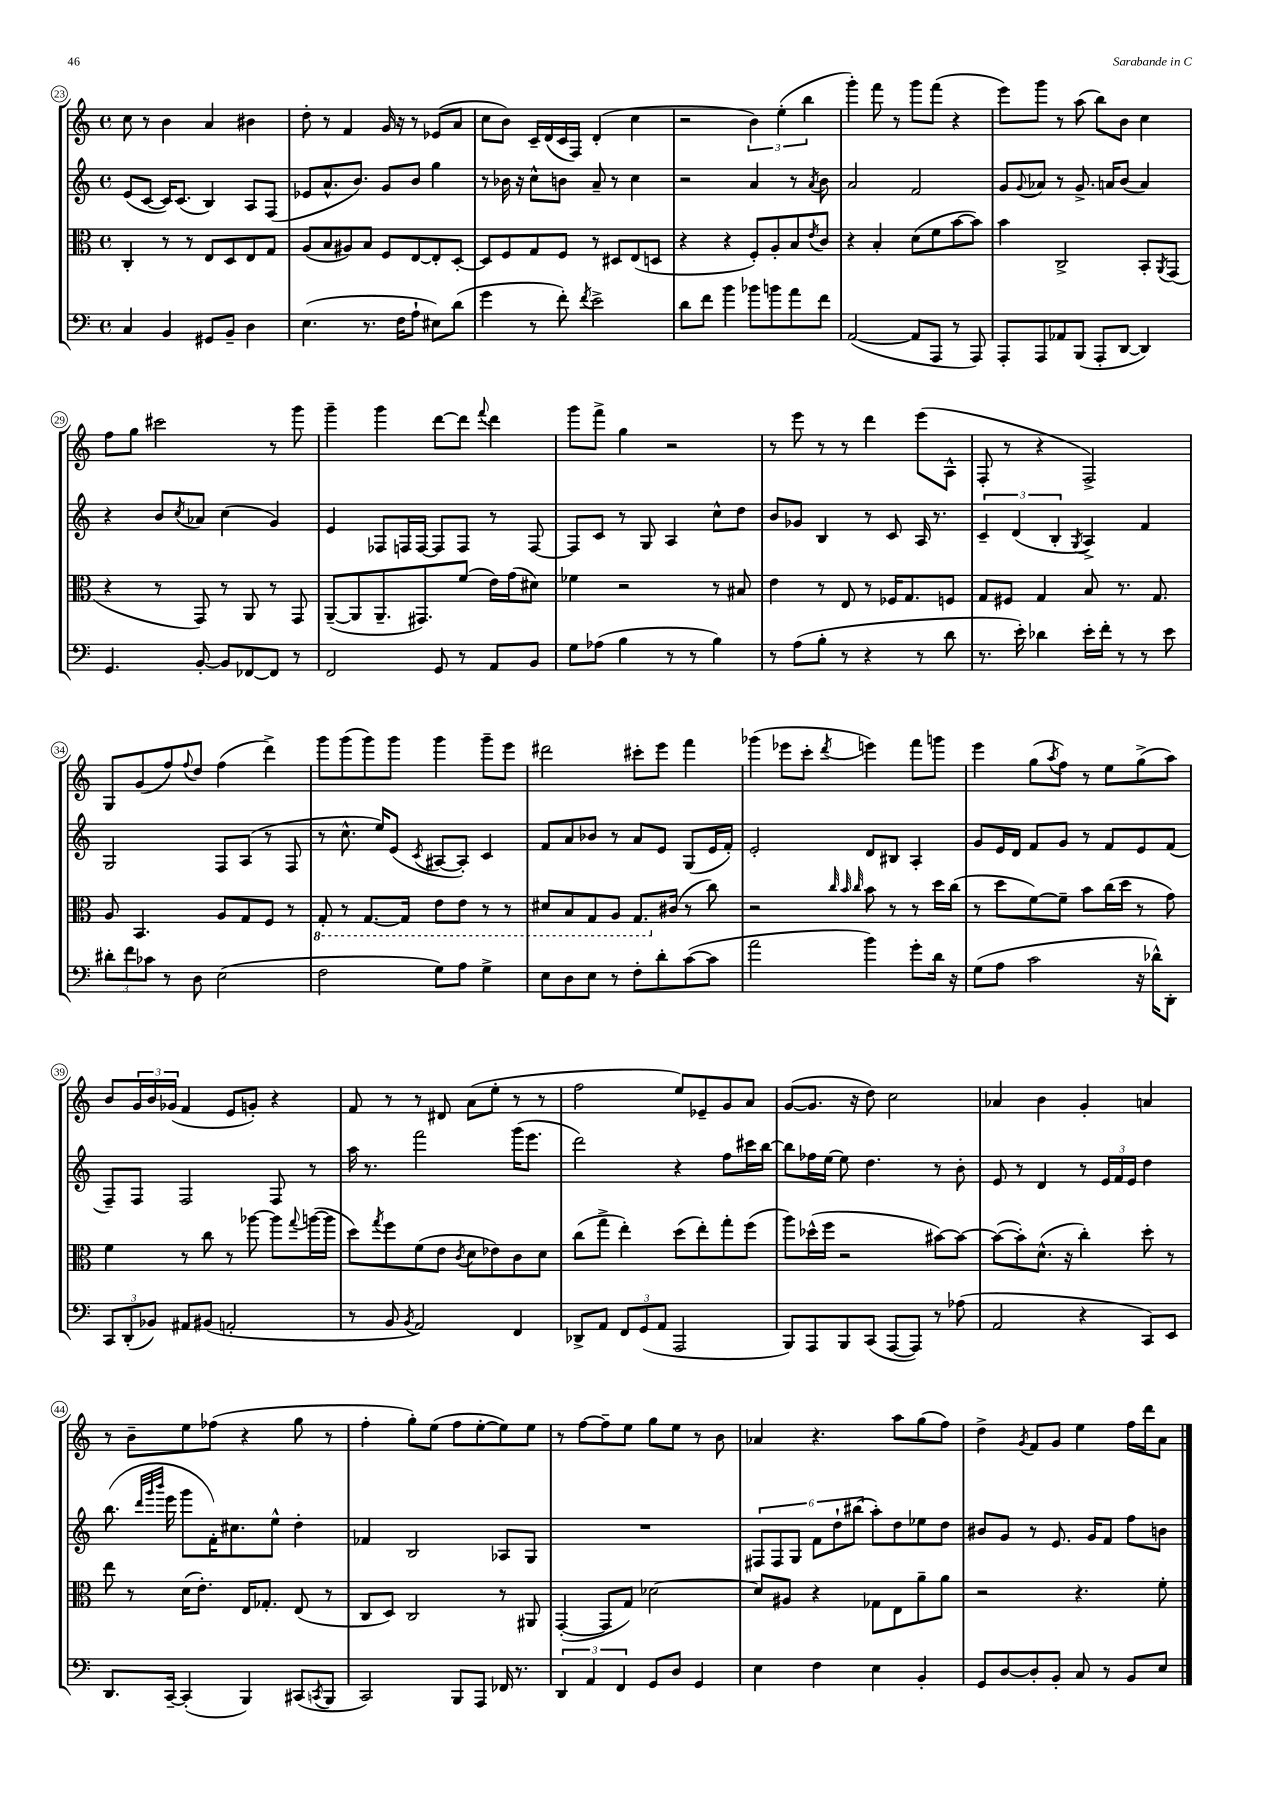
<<
\new StaffGroup <<
\new Staff = "s0" {
    \clef treble \key c \major \defaultTimeSignature \time 4/4
    c''8 r8 b'4 a'4 bis'4 |
    d''8-. r8 f'4 g'16 r16 r8 ees'8( a'8 |
    c''8 b'8) c'16-- d'16( c'16 f16) d'4-.( c''4 |
    r2 \tuplet 3/2 { b'4) e''4-.( b''4 } |
    g'''4-.) f'''8 r8 g'''8 f'''8( r4 |
    e'''8) g'''8 r8 a''8( b''8) b'8 c''4 |
    f''8 g''8 cis'''2 r8 g'''8 |
    g'''4-- g'''4 d'''8~ d'''8 \appoggiatura { f'''8 } d'''4 |
    g'''8 f'''8-> g''4 r2 |
    r8 e'''8 r8 r8 d'''4 e'''8( a8-^ |
    f8-. r8 r4 f2->) |
    g8 g'8( f''8) \appoggiatura { f''8 } d''8 f''4( d'''4->) |
    g'''8 g'''8( g'''8) g'''8 g'''4 g'''8-- e'''8 |
    dis'''2 cis'''8-. e'''8 f'''4 |
    ges'''4( ees'''8 c'''8-. \acciaccatura { d'''8 } e'''4) f'''8 g'''8 |
    e'''4 g''8( \acciaccatura { a''8 } f''8) r8 e''8 g''8->( a''8) |
    b'8 \tuplet 3/2 { g'16 b'16 ges'16( } f'4 e'8 g'8-.) r4 |
    f'8 r8 r8 dis'8 a'8( e''8-. r8 r8 |
    f''2 e''8) ees'8-- g'8 a'8 |
    g'8~( g'8. r16 d''8) c''2 |
    aes'4 b'4 g'4-. a'4 |
    r8 b'8-- e''8 fes''8( r4 g''8 r8 |
    f''4-. g''8-.) e''8( f''8 e''8~-. e''8) e''8 |
    r8 f''8~ f''8-- e''8 g''8 e''8 r8 b'8 |
    aes'4 r4. a''8 g''8( f''8) |
    d''4-> \acciaccatura { g'8 } f'8 g'8 e''4 f''16 d'''16 a'8 \bar "|." |
}
\new Staff = "s1" {
    \clef treble \key c \major \defaultTimeSignature \time 4/4
    e'8( c'8~ c'16) c'8.( b4) a8 f8( |
    ees'8 a'8.-^ b'8.) g'8 b'8 g''4 |
    r8 bes'16 r16 c''8-^ b'8 a'8-- r8 c''4 |
    r2 a'4 r8 \acciaccatura { a'8 } b'8 |
    a'2 f'2 |
    g'8 \appoggiatura { g'8 } aes'8 r8 g'8.-> a'16 b'8( a'4) |
    r4 b'8 \acciaccatura { c''8 } aes'8 c''4( g'4) |
    e'4 fes8 f16 f16~ f8 f8 r8 f8~ |
    f8 c'8 r8 g8 a4 c''8-^ d''8 |
    b'8 ges'8 b4 r8 c'8 a16 r8. |
    \tuplet 3/2 { c'4-- d'4( b4-. } \acciaccatura { g8 } a4->) f'4 |
    g2 f8 a8( r8 f8 |
    r8 c''8.-^ e''16) e'8( \acciaccatura { c'8 } ais8~ ais8-.) c'4 |
    f'8 a'8 bes'8 r8 a'8 e'8 g8( e'16 f'16-.) |
    e'2-. d'8 bis8 a4-. |
    g'8 e'16 d'16 f'8 g'8 r8 f'8 e'8 f'8( |
    f8--) f8 f2 f8 r8 |
    a''16 r8. f'''2 g'''16( e'''8. |
    d'''2) r4 f''8 cis'''16 b''16~ |
    b''8 fes''16 e''16~ e''8 d''4. r8 b'8-. |
    e'8 r8 d'4 r8 \tuplet 3/2 { e'16 f'16 e'16 } d''4 |
    b''8.( \grace { d'''32 g'''32 b'''32 } e'''16 g'''8 f'16-.) cis''8. e''8-^ d''4-. |
    fes'4 b2 aes8 g8 |
    R1 |
    \tuplet 6/4 { fis8 fis8 g8 f'8 d''8-! bis''8( } a''8-.) d''8 ees''8 d''8 |
    bis'8 g'8 r8 e'8. g'16 f'8 f''8 b'8 \bar "|." |
}
\new Staff = "s2" {
    \clef alto \key c \major \defaultTimeSignature \time 4/4
    c4-. r8 r8 e8 d8 e8 g8 |
    a8( b8 ais8) b8 f8 e8~ e8-. d8~-. |
    d8 f8 g8 f8 r8 dis8 e8( d8 |
    r4 r4 f8-.) a8-. b8 \acciaccatura { e'8 } c'8 |
    r4 b4-. d'8( f'8 b'8~ b'8) |
    b'4 c2-> b,8-. \acciaccatura { a,8 } g,8( |
    r4 r8 g,8) r8 a,8 r8 g,8 |
    a,8~--( a,8 a,8.-- gis,8.) f'8( e'16) g'16( dis'8) |
    fes'4 r2 r8 bis8 |
    e'4 r8 e8 r8 fes16 g8. f8 |
    g8 fis8 g4 b8 r8. g8. |
    a8 b,4. a8 g8 f8 r8 |
    \ottava #-1 g,8-. r8 g,8.~ g,16 e8 e8 r8 r8 |
    dis8 b,8 g,8 a,8 g,8. \ottava #0 cis'16( r8 c''8) |
    r2 \grace { c''32 b'32 c''32 } b'8 r8 r8 d''16 c''16( |
    r8 d''8 f'8~) f'8-- b'8 c''16( d''16 r8 g'8) |
    f'4 r8 c''8 r8 aes''8~ aes''8 \appoggiatura { g''8 } a''16~( a''16 |
    d''8) \acciaccatura { g''8 } f''8 f'8( e'8 \acciaccatura { c'8 } d'8 ees'8) c'8 d'8 |
    c''8( g''8-> e''4-.) d''8( e''8-.) g''8-. f''8( |
    a''8) des''16-^( f''16 r2 bis'8~) bis'8~ |
    bis'8~( bis'8-.) d'8.-^( r16 c''4-.) d''8-. r8 |
    e''8 r8 d'16( e'8.-.) e16 ges8.-. e8( r8 |
    c8 d8) c2 r8 ais,8 |
    g,4~-.( g,8 g8) des'2~ |
    des'8 ais8 r4 ges8 e8 a'8-- a'8 |
    r2 r4. f'8-. \bar "|." |
}
\new Staff = "s3" {
    \clef bass \key c \major \defaultTimeSignature \time 4/4
    c4 b,4 gis,8 b,8-- d4 |
    e4.( r8. f16 a8-! eis8) d'8( |
    g'4 r8 f'8-.) \acciaccatura { f'8 } e'2-> |
    d'8 f'8 b'4 bes'8 b'8 a'8 f'8 |
    a,2~( a,8 a,,8 r8 a,,8) |
    a,,8-. a,,8 aes,8 b,,8( a,,8-. d,8~ d,4) |
    g,4. b,8~-. b,8 fes,8~ fes,8 r8 |
    f,2 g,8 r8 a,8 b,8 |
    g8 aes8( b4 r8 r8 b4) |
    r8 a8( b8-. r8 r4 r8 d'8 |
    r8. e'16-.) des'4 e'16-. f'16-. r8 r8 e'8 |
    \tuplet 3/2 { dis'8-. f'8 ces'8 } r8 d8 e2( |
    f2 g8) a8 g4-> |
    e8 d8 e8 r8 f8-. d'8-. c'8~( c'8 |
    a'2 b'4) g'8-. d'16 r16 |
    g8( a8 c'2 r16 des'16-^) d,8-. |
    \tuplet 3/2 { c,8 d,8-.( bes,8) } ais,8 bis,8( a,2-. |
    r8 b,8 \acciaccatura { b,8 } a,2) f,4 |
    des,8-> a,8 \tuplet 3/2 { f,8 g,8( a,8 } a,,2 |
    b,,8) a,,8 b,,8 c,8( a,,8~ a,,8) r8 aes8( |
    a,2 r4 c,8) e,8 |
    d,8. c,16~-- c,4-.( b,,4) cis,8( \acciaccatura { c,8 } b,,8 |
    c,2) b,,8 a,,8 fes,16 r8. |
    \tuplet 3/2 { d,4 a,4 f,4 } g,8 d8 g,4 |
    e4 f4 e4 b,4-. |
    g,8 d8~ d8-. b,8-. c8 r8 b,8 e8 \bar "|." |
}
>>
>>
\layout { \context { \Score currentBarNumber = #23 \override BarNumber.stencil = #(make-stencil-circler 0.1 0.3 ly:text-interface::print) } }
